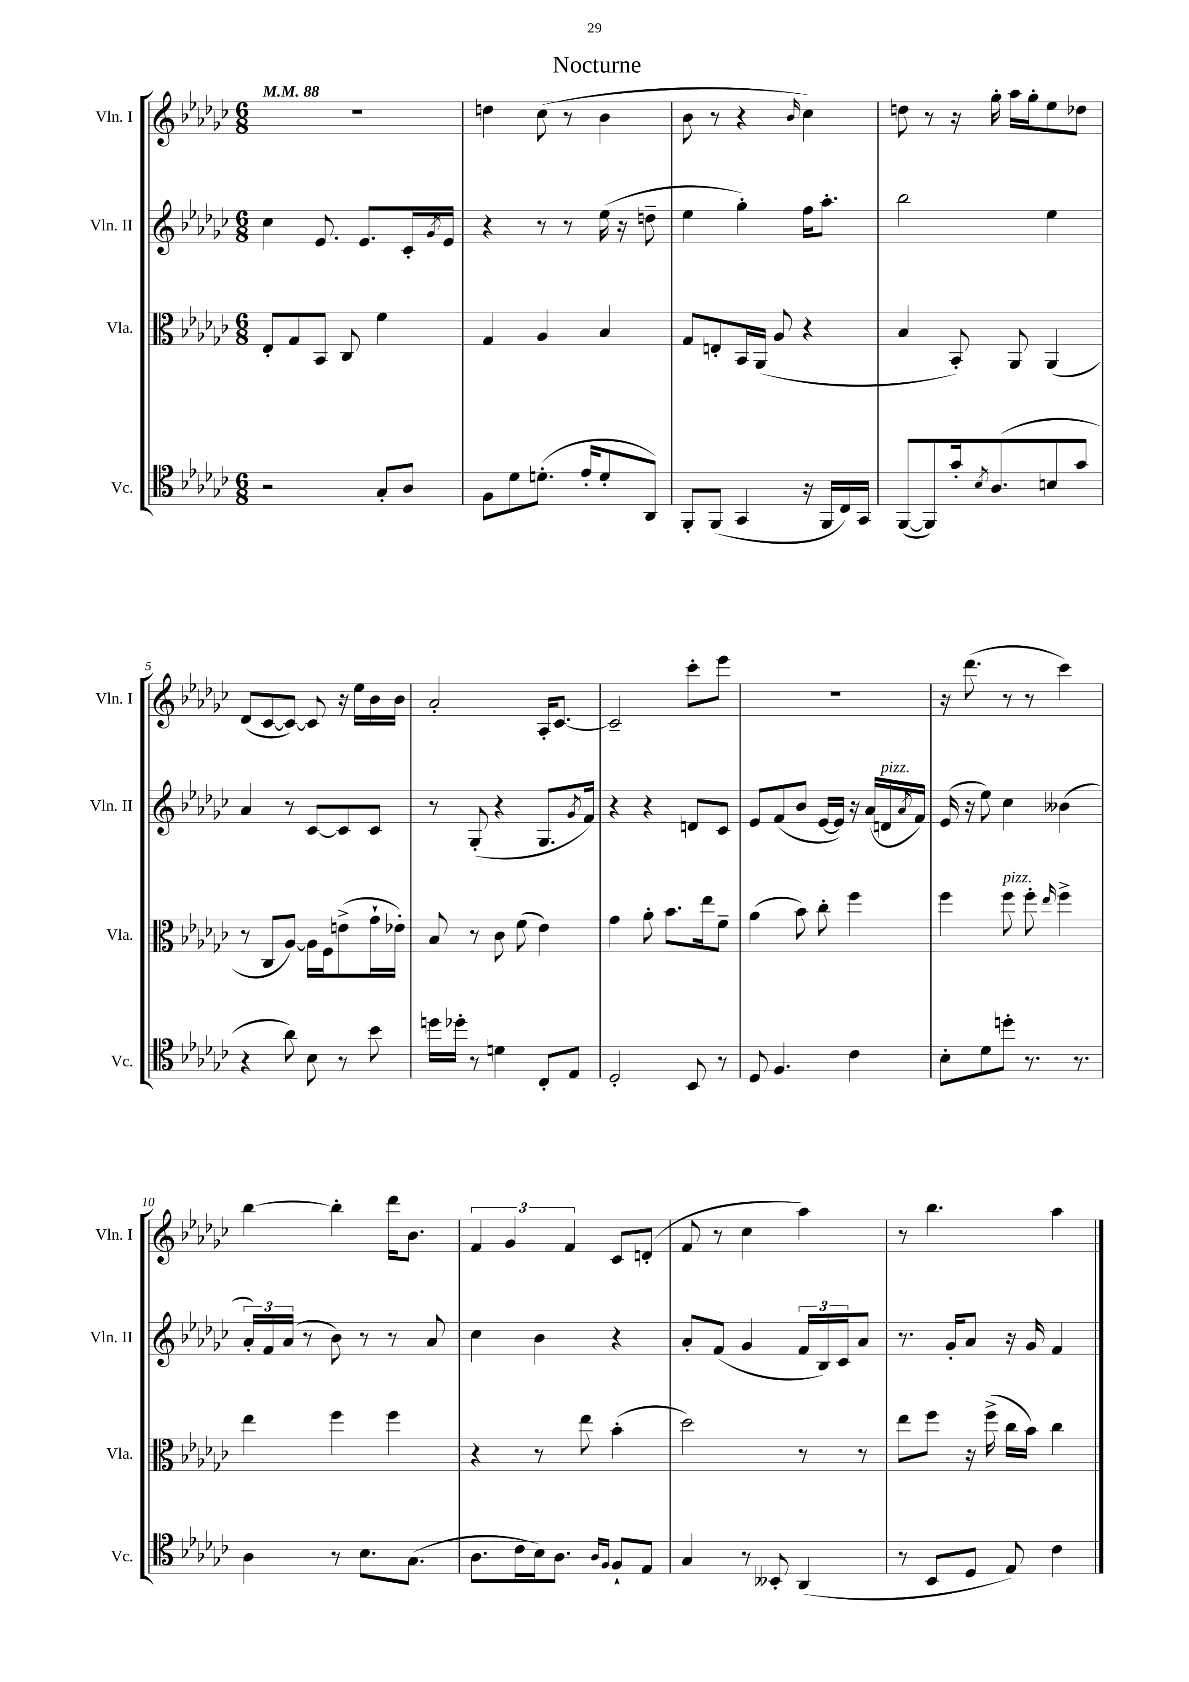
\header { title = "Nocturne" }
<<
\new StaffGroup <<
\new Staff = "s0" \with { instrumentName = "Vln. I" shortInstrumentName = "Vln. I" } {
    \clef treble \key ges \major \numericTimeSignature \time 6/8 \tempo 4 = 88
    R2. |
    d''4 ces''8( r8 bes'4 |
    bes'8 r8 r4 \grace { bes'16 } ces''4) |
    d''8 r8 r16 ges''16-. aes''16 ges''16-. ees''8 des''8 |
    des'8( ces'8~ ces'8~) ces'8 r16 ees''16 bes'16 bes'16 |
    aes'2-. aes16-. ces'8.~ |
    ces'2-- ces'''8-. ees'''8 |
    R2. |
    r16 des'''8.( r8 r8 ces'''4) |
    bes''4~ bes''4-. des'''16 bes'8. |
    \tuplet 3/2 { f'4 ges'4 f'4 } ces'8 d'8-.( |
    f'8 r8 ces''4 aes''4) |
    r8 bes''4. aes''4 \bar "|." |
}
\new Staff = "s1" \with { instrumentName = "Vln. II" shortInstrumentName = "Vln. II" } {
    \clef treble \key ges \major \numericTimeSignature \time 6/8
    ces''4 ees'8. ees'8. ces'16-. \acciaccatura { ges'8 } ees'16 |
    r4 r8 r8 ees''16( r16 d''8-- |
    ees''4 ges''4-.) f''16 aes''8.-. |
    bes''2 ees''4 |
    aes'4 r8 ces'8~ ces'8 ces'8 |
    r8 ges8-.( r4 ges8. \acciaccatura { ges'8 } f'16) |
    r4 r4 d'8 ces'8 |
    ees'8 f'8( bes'8 ees'16~ ees'16) r16 aes'16( d'16^\markup { \italic "pizz." } \acciaccatura { aes'8 } f'16) |
    ees'16( r16 ees''8) ces''4 beses'4( |
    \tuplet 3/2 { aes'16-.) f'16 aes'16( } r8 bes'8) r8 r8 aes'8 |
    ces''4 bes'4 r4 |
    aes'8-. f'8( ges'4 \tuplet 3/2 { f'16 bes16) ces'16 } aes'8 |
    r8. ges'16-. aes'8 r16 ges'16 f'4 \bar "|." |
}
\new Staff = "s2" \with { instrumentName = "Vla." shortInstrumentName = "Vla." } {
    \clef alto \key ges \major \numericTimeSignature \time 6/8
    ees8-. ges8 bes,8 ces8 f'4 |
    ges4 aes4 bes4 |
    ges8 e8-. bes,16 aes,16( aes8 r4 |
    bes4 bes,8-.) aes,8 aes,4( |
    r8 ces8 aes8~) aes16 f16 e'8->( ges'16-! ees'16-.) |
    bes8 r8 ces'8 f'8( ees'4) |
    ges'4 aes'8-. bes'8. ees''16 f'8-- |
    aes'4( bes'8) ces''8-. f''4 |
    f''4 f''8^\markup { \italic "pizz." } f''8-. \grace { ees''16 } f''4-> |
    ees''4 f''4 f''4 |
    r4 r8 ees''8 bes'4-.( |
    des''2) r8 r8 |
    ees''8 f''8 r16 f''16->( ces''16 bes'16) ces''4 \bar "|." |
}
\new Staff = "s3" \with { instrumentName = "Vc." shortInstrumentName = "Vc." } {
    \clef tenor \key ges \major \numericTimeSignature \time 6/8
    r2 ges8-. aes8 |
    f8 des'8 d'8.-.( ees'16-. d'8-. aes,8) |
    f,8-. f,8( ges,4 r16 f,16 ces16) ges,16 |
    f,8~( f,8) ges'16-. \acciaccatura { bes8 } aes8.( b8 ges'8 |
    r4 aes'8) bes8 r8 bes'8 |
    d''16 des''16-. r8 d'4 ces8-. ees8 |
    des2-. bes,8 r8 |
    des8 f4. ces'4 |
    bes8-. des'8 d''8-. r8. r8. |
    aes4 r8 bes8. ges8.( |
    aes8. ces'16 bes16) aes8. \grace { aes16 f16 } f8-! ees8 |
    ges4 r8 beses,8-. aes,4( |
    r8 bes,8 des8 ees8) ces'4 \bar "|." |
}
>>
>>
